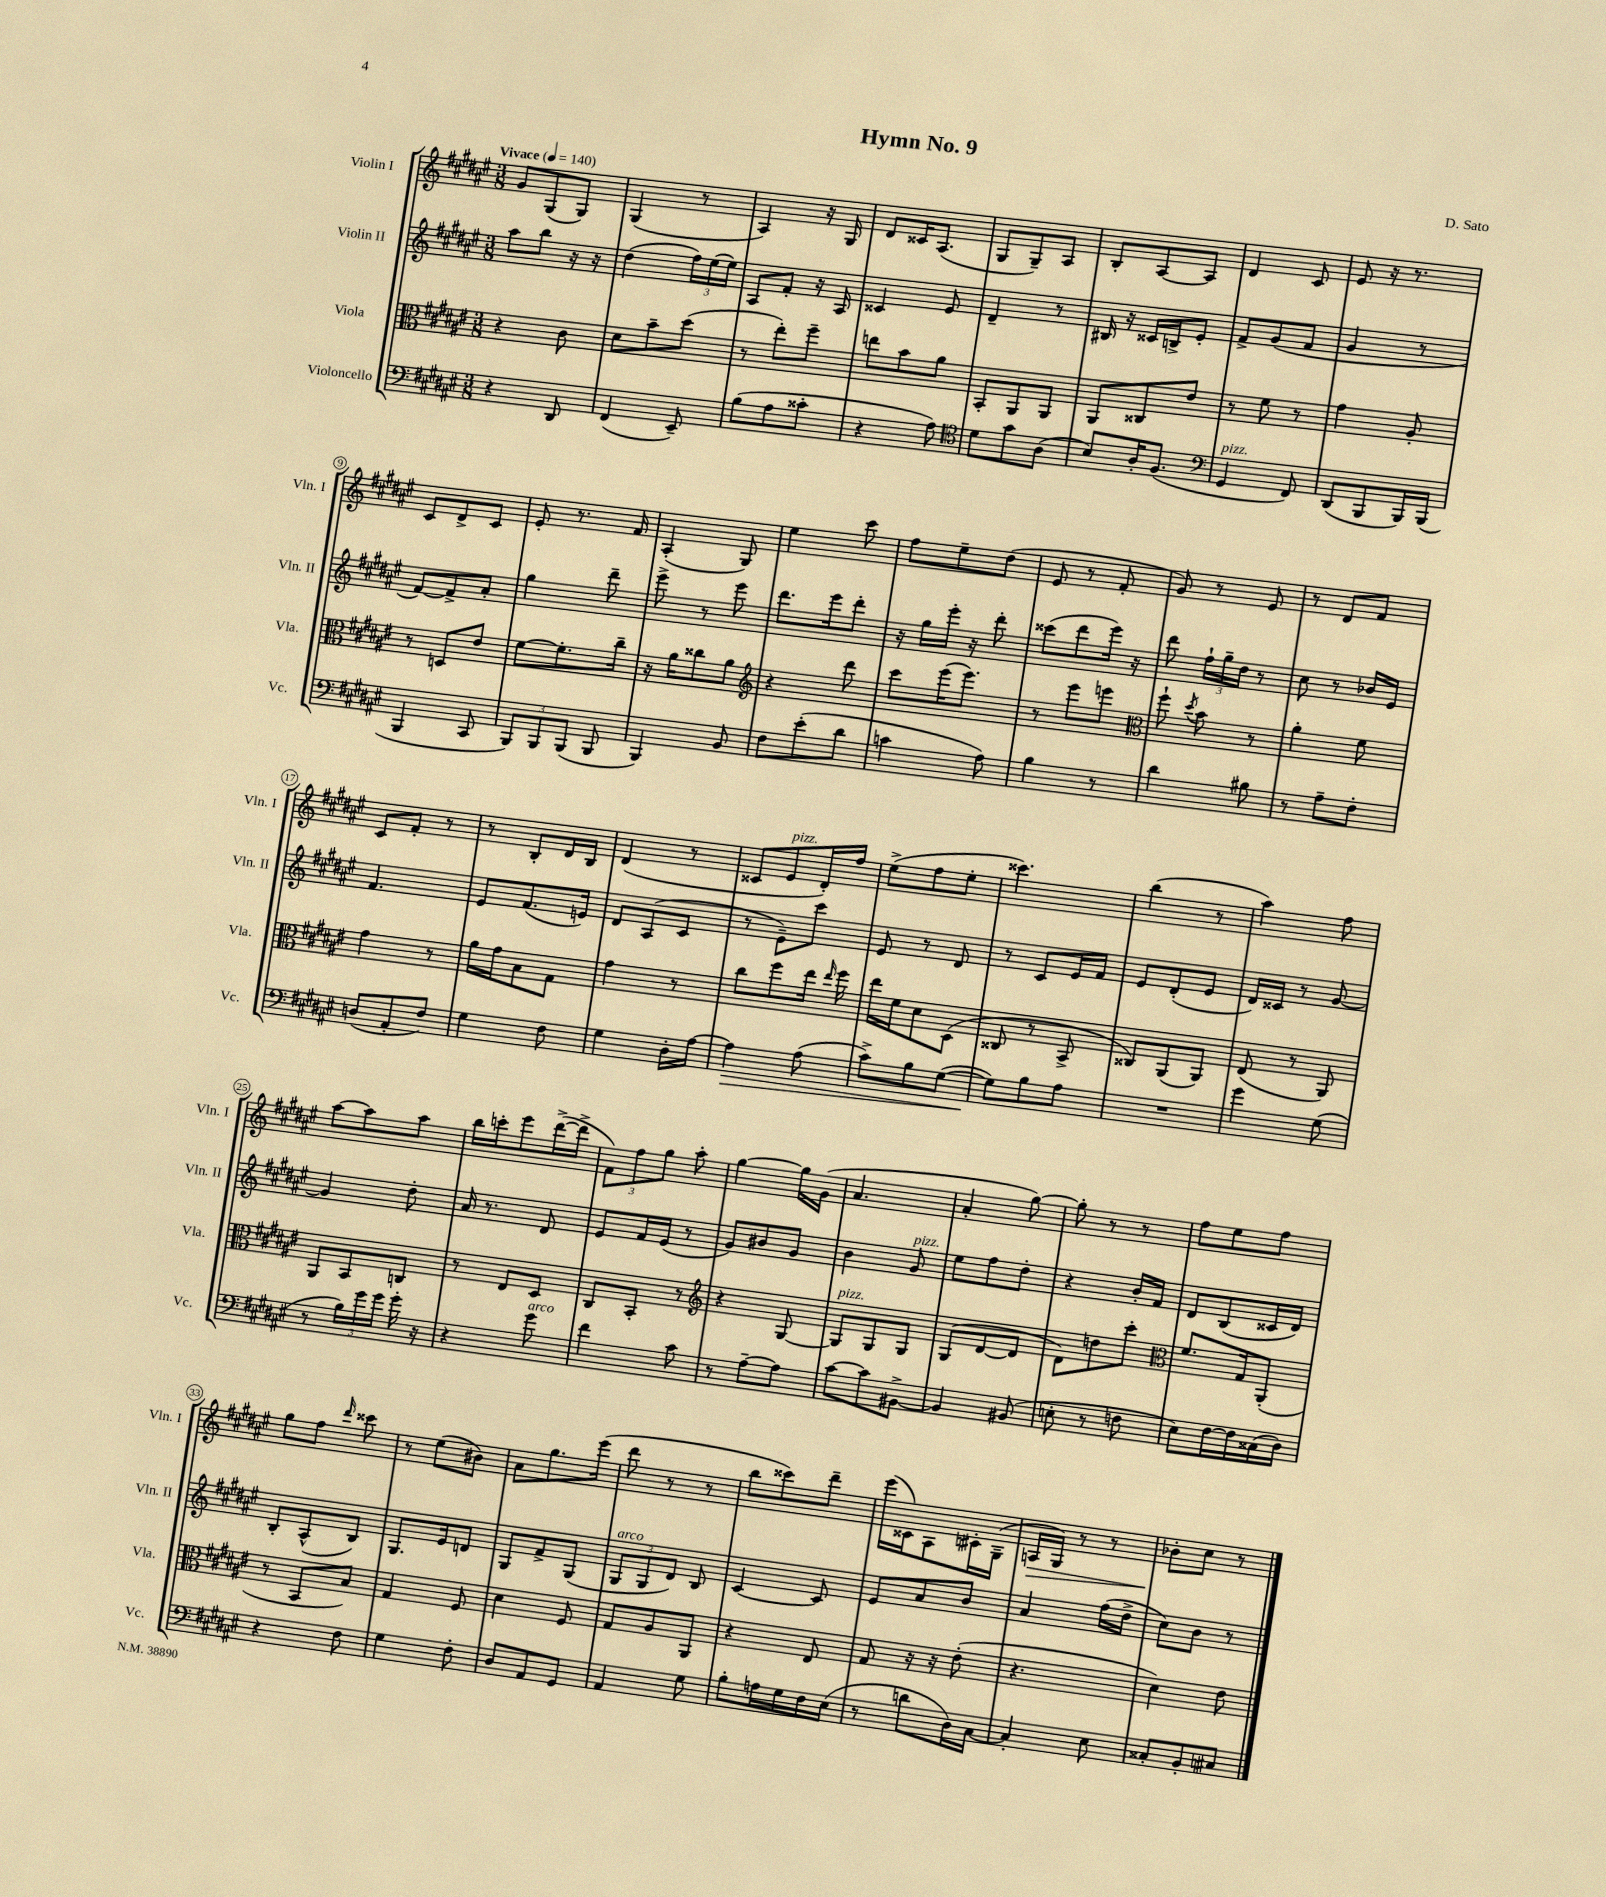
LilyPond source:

\header { title = "Hymn No. 9" composer = "D. Sato" }
<<
\new StaffGroup <<
\new Staff = "s0" \with { instrumentName = "Violin I" shortInstrumentName = "Vln. I" } {
    \clef treble \key fis \major \numericTimeSignature \time 3/8 \tempo "Vivace" 4 = 140
    \autoBeamOff gis'8[ gis8( gis8]) |
    gis4( r8 |
    ais4) r16 gis16 |
    dis'8[ cisis'16 ais8.]( |
    gis8[ gis8--) ais8] |
    b8[-. ais8~ ais8] |
    dis'4 cis'8 |
    eis'8 r16 r8. |
    cis'8[ dis'8-> cis'8] |
    eis'8-. r8. fis'16 |
    ais4-.( gis8) |
    eis''4 cis'''8 |
    fis''8[ eis''8-- dis''8]( |
    eis'8 r8 fis'8-. |
    gis'8) r8 eis'8 |
    r8 dis'8[ fis'8] |
    cis'8[ fis'8]-. r8 |
    r8 b8[-. dis'16 b16] |
    dis'4( r8 |
    cisis'8[ eis'8^\markup { \italic "pizz." } dis'16-.) fis''16] |
    eis''8[->( fis''8 eis''8]-. |
    cisis'''4.) |
    b''4( r8 |
    ais''4) fis''8 |
    ais''8[~ ais''8 ais''8] |
    b''16[ c'''16-. eis'''8 dis'''16~->( dis'''16]-> |
    \tuplet 3/2 { fis'8[) fis''8 gis''8] } ais''8-. |
    gis''4~ gis''16[ gis'16]( |
    ais'4. |
    ais'4-. gis''8~) |
    gis''8-. r8 r8 |
    fis''8[ eis''8 fis''8] |
    gis''8[ fis''8] \grace { dis'''16 } cisis'''8 |
    r8 eis''8[( bis'8]) |
    ais'8[ gis''8. eis'''16]( |
    dis'''8 r8 r8 |
    b''8[ cisis'''8) dis'''8]-- |
    eis'''16[( cisis'16) ais8 cis'16-. gis16]--( |
    a16[\> gis16]) r8 r8 |
    bes'8[-.\! cis''8] r8 \bar "|." |
}
\new Staff = "s1" \with { instrumentName = "Violin II" shortInstrumentName = "Vln. II" } {
    \clef treble \key fis \major \numericTimeSignature \time 3/8
    \autoBeamOff ais''8[ b''8] r16 r16 |
    dis''4( \tuplet 3/2 { fis''16[) eis''16( eis''16]) } |
    ais8[ fis'8]-. r16 ais16 |
    cisis'4 eis'8 |
    dis'4-- r8 |
    bis16 r16 cisis'16[ b16-> eis'8]-. |
    fis'8[-> gis'8( fis'8] |
    gis'4 r8 |
    fis'8[~) fis'8-> ais'8]-. |
    gis''4 dis'''8-- |
    eis'''8-> r8 eis'''8 |
    dis'''8.[ eis'''16 dis'''8]-. |
    r16 gis''16[ eis'''16]-. r16 dis'''8-. |
    cisis'''8[( dis'''8 eis'''16]) r16 |
    dis'''8 \tuplet 3/2 { fis''16[-! gis''16-- dis''16] } r8 |
    cis''8 r8 bes'16[ eis'16] |
    fis'4. |
    eis'8[ fis'8.( e'16]) |
    dis'8[ ais8( cis'8] |
    r8 eis'8[--) cis'''8] |
    eis'8 r8 dis'8 |
    r8 cis'8[ eis'16 fis'16] |
    eis'8[ dis'8-.( eis'8] |
    dis'16[) cisis'16] r8 gis'8~ |
    gis'4 dis''8-. |
    ais'16 r8. dis'8 |
    eis'8[ fis'16 eis'16]( r8 |
    gis'8[) bis'8 gis'8] |
    b'4 gis'8^\markup { \italic "pizz." } |
    eis''8[ fis''8 dis''8]-. |
    r4 b'16[-. fis'16] |
    dis'8[ b8( cisis'16 dis'16]) |
    b8[-. ais8-^( b8]) |
    gis8.[ eis'16 d'8] |
    gis8[ fis'8-> gis8]( |
    \tuplet 3/2 { gis8[^\markup { \italic "arco" } gis8 dis'8]) } b8 |
    cis'4~ cis'8 |
    eis'8[ ais'8 b'8] |
    ais'4 fis''16[( dis''16]-> |
    cis''8[) b'8] r8 \bar "|." |
}
\new Staff = "s2" \with { instrumentName = "Viola" shortInstrumentName = "Vla." } {
    \clef alto \key fis \major \numericTimeSignature \time 3/8
    \autoBeamOff r4 cis'8 |
    dis'8[ b'8-- dis''8]( |
    r8 eis''8[-.) fis''8]-- |
    e''8[ b'8 ais'8] |
    b,8[-. ais,8 ais,8] |
    ais,8[ cisis8 eis'8] |
    r8 fis'8 r8 |
    gis'4 ais8-. |
    r8 d8[ eis'8] |
    fis'8[~ fis'8.-. cis''16]-- |
    r16 ais'16[ cisis''8 ais'8] |
    \clef treble r4 dis'''8 |
    cis'''8[ eis'''16( eis'''8.]) |
    r8 eis'''8[ e'''8] |
    \clef alto fis''8-! \acciaccatura { dis''8 } b'8 r8 |
    ais'4-. fis'8 |
    gis'4 r8 |
    ais'16[ gis'16 b8 gis8] |
    gis'4 r8 |
    cis''8[ fis''8 eis''16] \grace { eis''16 } fis''16 |
    eis''16[ fis'16 dis'8 dis8]( |
    cisis8 r8 b,8-> |
    cisis8[) ais,8( ais,8]) |
    eis8( r8 ais,8) |
    ais,8[ b,8 c8] |
    r8 eis8[ dis8] |
    cis8[ b,8]-. r8 |
    \clef treble r4 gis8~ |
    gis8[^\markup { \italic "pizz." } gis8 gis8] |
    gis8[( dis'8~ dis'8] |
    dis'8[) d''8 cis'''8]-. |
    \clef alto fis'8.[ gis16 ais,8]-.( |
    r8 b,8[ b8]) |
    gis4 fis8 |
    dis'4 fis8 |
    gis8[ ais8 ais,8] |
    r4 eis8 |
    gis8 r16 r16 eis'8-.( |
    r4. |
    dis'4) eis'8 \bar "|." |
}
\new Staff = "s3" \with { instrumentName = "Violoncello" shortInstrumentName = "Vc." } {
    \clef bass \key fis \major \numericTimeSignature \time 3/8
    \autoBeamOff r4 dis,8 |
    fis,4( eis,8--) |
    b8[( ais8 cisis'8]-. |
    r4 ais8) |
    \clef tenor dis'8[ gis'8 ais8]( |
    b8[) ais16-. fis8.]( |
    \clef bass gis,4^\markup { \italic "pizz." } fis,8) |
    dis,8[( b,,8 b,,16) b,,16]( |
    b,,4 cis,8 |
    \tuplet 3/2 { b,,8[) b,,8 b,,8]( } b,,8 |
    b,,4) b,8 |
    fis8[ eis'8-.( dis'8] |
    c'4 ais8) |
    b4 r8 |
    dis'4 bis8 |
    r8 ais8[-- fis8]-. |
    d8[( ais,8-. fis8]) |
    gis4 fis8 |
    gis4 dis16[-. ais16]~ |
    ais4\> ais8( |
    cis'8[->) b8 gis8]~( |
    gis8[\!) b8 ais8] |
    R4. |
    gis'4 gis8( |
    r8 \tuplet 3/2 { b16[) gis'16 gis'16] } gis'16-. r16 |
    r4 gis'8^\markup { \italic "arco" } |
    fis'4 cis'8 |
    r8 ais8[~-- ais8] |
    cis'8[~ cis'8 bis,8]~-> |
    bis,4 bis,8( |
    e8-. r8 f8 |
    eis8[) fis16~ fis16 cisis16( dis16]) |
    r4 fis8 |
    gis4 fis8-. |
    dis8[ ais,8 gis,8] |
    ais,4 gis8 |
    b8[-. a16 gis16 fis16 eis16]( |
    r8 d'8[ dis16) cis16]~ |
    cis4-. eis8 |
    cisis8[-. b,8-. cis8] \bar "|." |
}
>>
>>
\layout { \context { \Score \override BarNumber.stencil = #(make-stencil-circler 0.1 0.3 ly:text-interface::print) } }
